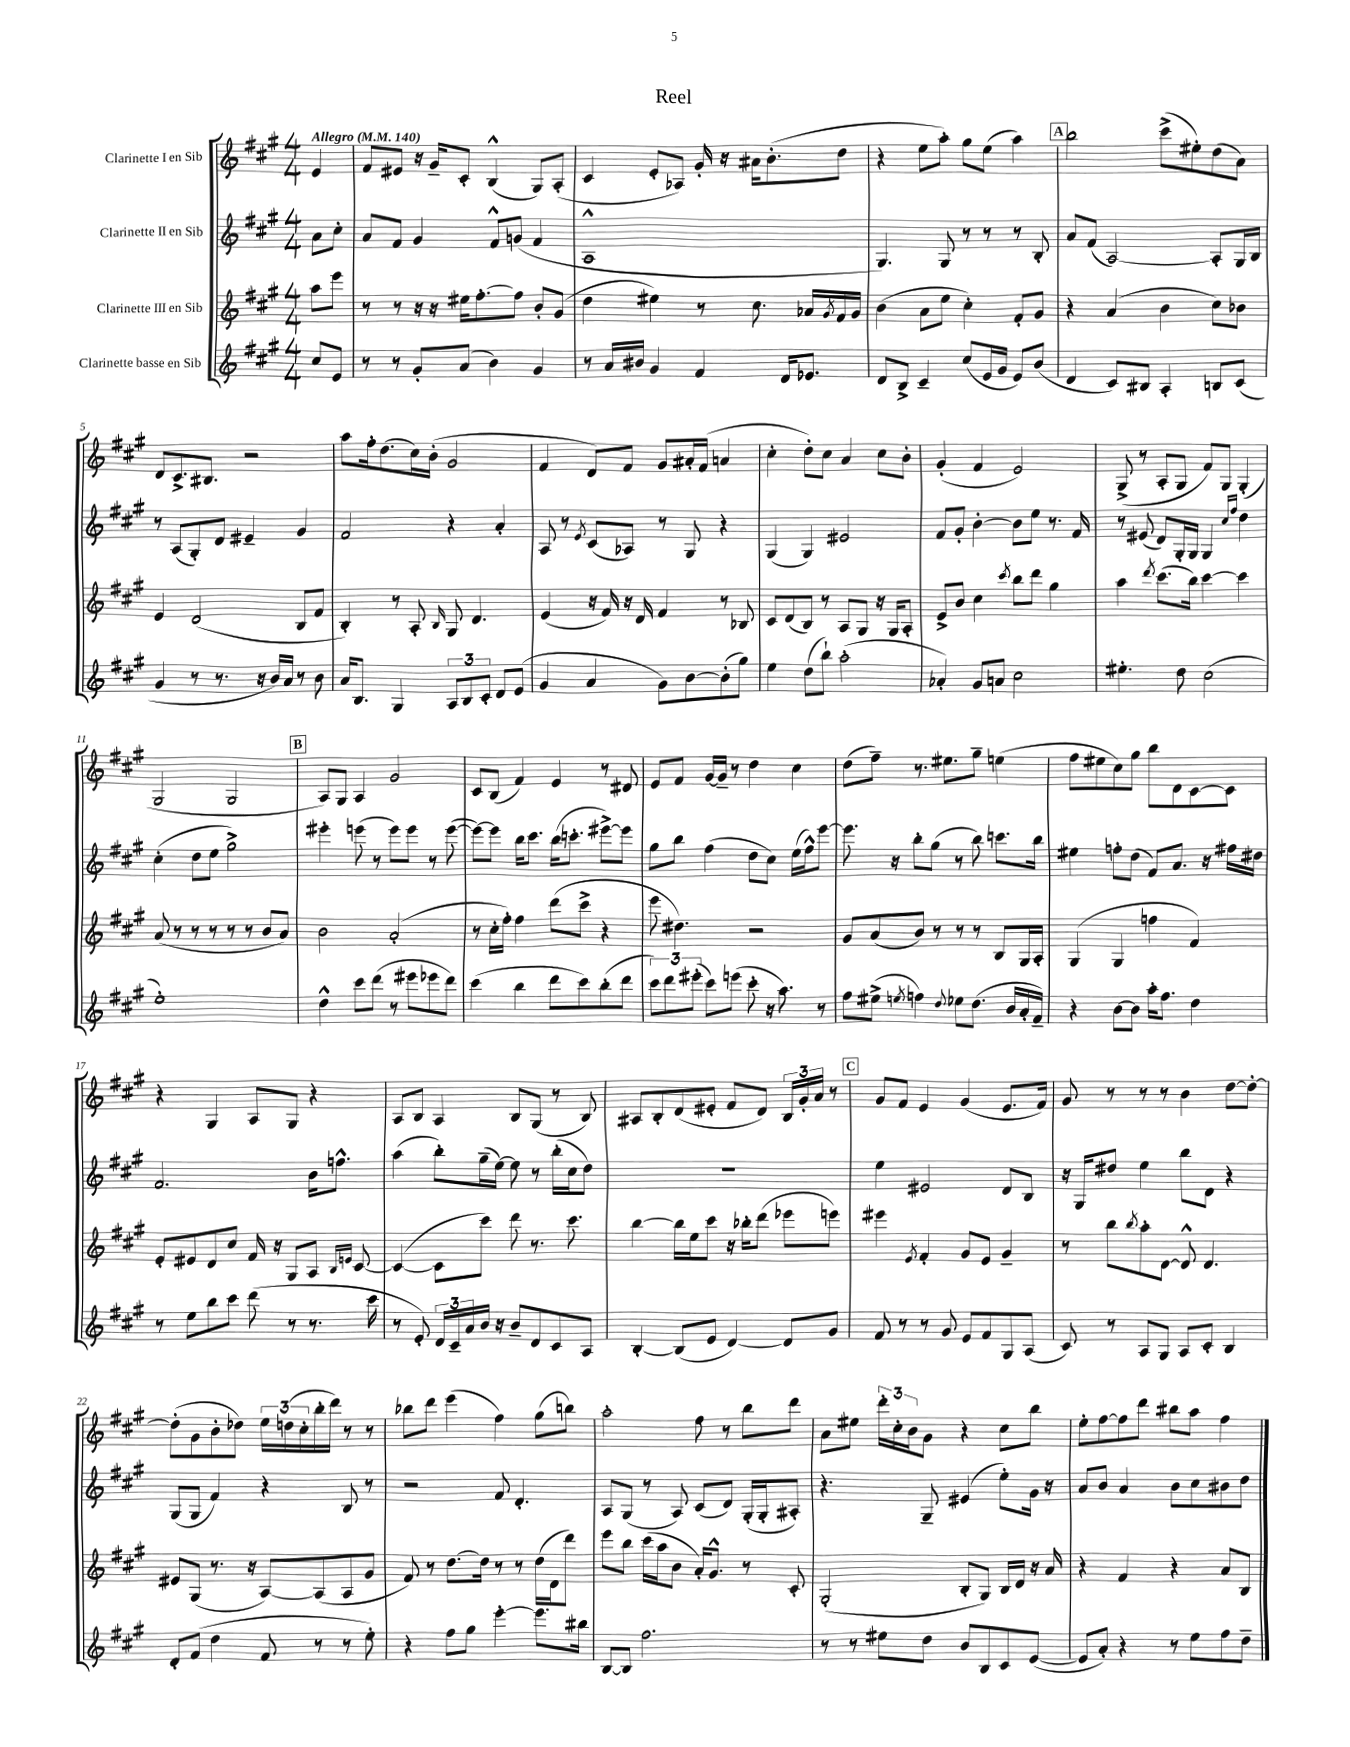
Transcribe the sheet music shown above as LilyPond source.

\header { title = "Reel" }
<<
\new StaffGroup <<
\new Staff = "s0" \with { instrumentName = "Clarinette I en Sib" } {
    \clef treble \key a \major \numericTimeSignature \time 4/4 \partial 4 \tempo "Allegro" 4 = 140
    e'4 |
    fis'8 eis'8 r16 gis'16-- cis'8-. b4-^( gis8) a8-.( |
    cis'4 e'8-. aes8) gis'16-. r16 ais'16 b'8.-.( d''8 |
    r4 e''8 a''8-.) gis''8 e''8( a''4) |
    \mark \markup { \box "A" } b''2 cis'''8->( eis''8-.) d''8( a'8) |
    d'8 cis'8.-> bis8. r2 |
    a''8 fis''16-. d''8.( cis''16) b'16-.( gis'2 |
    fis'4 d'8) fis'8 gis'8 ais'16-. fis'16( a'4 |
    cis''4-. d''8-.) cis''8 a'4 cis''8 b'8-. |
    gis'4-.( fis'4 e'2) |
    gis8->( r8 a8-. gis8 fis'8) gis8 gis4-.( |
    gis2 gis2 |
    \mark \markup { \box "B" } a8) gis8 a4 gis'2 |
    cis'8 b8( fis'4) e'4 r8 dis'8 |
    e'8 fis'8 gis'16~ gis'16-- r8 d''4 cis''4 |
    d''8( fis''8--) r8. eis''8. gis''8-- e''4( |
    fis''8 eis''8 cis''8) gis''8 b''8 d'8 cis'8~ cis'8 |
    r4 gis4 a8 gis8 r4 |
    a8 b8 a4 b8 gis8( r8 b8) |
    ais8 b8-. d'8( eis'8-. fis'8 d'8) \tuplet 3/2 { b16 gis'16-. a'16 } r8 |
    \mark \markup { \box "C" } gis'8 fis'8 e'4 gis'4( e'8. fis'16) |
    gis'8 r8 r8 r8 b'4 d''8~ d''8~-. |
    d''8-.( gis'8 b'8-. des''8) \tuplet 3/2 { e''16 d''16( cis''16-. } b''16-. d'''16) r8 r8 |
    bes''8 d'''8 e'''4( fis''4) gis''8( b''8) |
    a''2-. fis''8 r8 b''8 d'''8 |
    a'8 eis''8 \tuplet 3/2 { d'''16-. cis''16-. b'16 } gis'8 r4 cis''8 b''8 |
    e''8-. fis''8~ fis''8 d'''8 bis''8 a''8 fis''4 \bar "|." |
}
\new Staff = "s1" \with { instrumentName = "Clarinette II en Sib" } {
    \clef treble \key a \major \numericTimeSignature \time 4/4 \partial 4
    a'8 cis''8-. |
    a'8 fis'8 gis'4 fis'8-^ g'8( fis'4 |
    a1-^ |
    gis4.) gis8 r8 r8 r8 b8-. |
    \mark \markup { \box "A" } a'8 fis'8( a2~) a8-. gis16 b16 |
    r8 a8( gis8-.) d'8 eis'4-- gis'4 |
    fis'2 r4 a'4-. |
    a8 r8 \acciaccatura { e'8 } cis'8( aes8) r8 gis8 r4 |
    gis4( gis4) eis'2 |
    fis'8 gis'8-. b'4~-. b'8 e''8 r8. fis'16 |
    r8 eis'8( d'8) gis16-. gis16 gis4 \grace { cis''16 fis''16 } d''4 |
    cis''4-.( d''8 e''8 gis''2->) |
    \mark \markup { \box "B" } eis'''4-. e'''8( r8 e'''8) e'''8 r8 e'''8~( |
    e'''8~) e'''8 b''16 cis'''8. b''16( c'''8.-. eis'''8~->) eis'''8 |
    gis''8 b''8 fis''4( d''8 cis''8) e''16( fis''16-^) e'''8~ |
    e'''8. r16 b''8-. gis''8( r8 b''8) c'''8. b''16 |
    eis''4 f''8-. d''8( fis'8) a'8. r16 fis''16 dis''16 |
    fis'2. b'16 f''8.-^ |
    a''4( b''8-.) gis''16--( e''16~) e''8 r8 b''16-.( cis''16 d''8) |
    R1 |
    \mark \markup { \box "C" } e''4 eis'2 d'8 b8 |
    r16 gis16 dis''8 e''4 b''8 d'8 r4 |
    gis8( gis8 fis'4) r4 b8 r8 |
    r2 fis'8 d'4.-. |
    a8 gis8( r8 a8) cis'8( d'8) gis16-.( gis16-. ais8-.) |
    r4. gis8-- eis'4( e''8-.) gis'16 r16 |
    a'8 b'8 a'4 b'8 cis''8 bis'8 d''8 \bar "|." |
}
\new Staff = "s2" \with { instrumentName = "Clarinette III en Sib" } {
    \clef treble \key a \major \numericTimeSignature \time 4/4 \partial 4
    a''8 e'''8 |
    r8 r8 r16 r16 eis''16 fis''8.~-. fis''8 b'8-. gis'8( |
    d''4 eis''4) r8 cis''8. aes'16 \acciaccatura { gis'8 } fis'16 gis'16 |
    b'4( a'8 e''8 cis''4-.) fis'8-. gis'8 |
    \mark \markup { \box "A" } r4 a'4( b'4 cis''8) bes'8 |
    e'4 d'2( b8 fis'8 |
    b4-.) r8 a8-. \grace { b16 } gis8 d'4. |
    e'4( r16 fis'16) r16 d'16 fis'4 r8 bes8 |
    cis'8 d'8( b8) r8 a8 gis8 r16 gis16 a8-. |
    e'8-> b'8 cis''4 \acciaccatura { cis'''8 } b''8 d'''8 gis''4 |
    a''4 \acciaccatura { d'''8 } cis'''8.( b''16) cis'''4~ cis'''4 |
    a'8( r8 r8 r8 r8 r8 b'8 a'8) |
    \mark \markup { \box "B" } b'2 a'2-.( |
    r8 cis''16-. fis''16-.) fis''4 d'''8( cis'''8-> r4 |
    e'''8 dis''4.) r2 |
    gis'8 a'8( b'8) r8 r8 r8 b8 gis16 a16-. |
    gis4( gis4 f''4 fis'4) |
    e'8-. eis'8 d'8 cis''8 fis'16 r16 gis8 a8 \grace { b16 e'16 } cis'8~ |
    cis'4~( cis'8 cis'''8) d'''8 r8. cis'''8. |
    b''4~ b''16 e''16 cis'''8 r16 bes''16-. d'''8( ees'''8 e'''8) |
    \mark \markup { \box "C" } eis'''4 \acciaccatura { e'8 } fis'4-. gis'8 e'8 gis'4-- |
    r8 b''8 \acciaccatura { b''8 } a''8-. d'8~ d'8-^ d'4. |
    eis'8 gis8( r8. r16 a8~) a8( a8 gis'8 |
    fis'8) r8 d''8.~ d''16 r8 r8 d''16( d'16 d'''8) |
    e'''8 b''8 cis'''16( a''16 b'8 a'16-.) gis'8.-^ r8 cis'8-. |
    gis2-.( b8-. gis8) b16 d'16 r16 a'16 |
    r4 fis'4 r4 a'8 b8 \bar "|." |
}
\new Staff = "s3" \with { instrumentName = "Clarinette basse en Sib" } {
    \clef treble \key a \major \numericTimeSignature \time 4/4 \partial 4
    cis''8 e'8 |
    r8 r8 gis'8-. a'8( b'4) gis'4 |
    r8 a'16 bis'16 gis'4 fis'4 d'16 ees'8. |
    d'8 b8-> cis'4-- cis''8( e'16 gis'16 e'8) b'8( |
    \mark \markup { \box "A" } d'4 cis'8) bis8 a4-. b8 cis'8( |
    gis'4 r8 r8. r16 b'16) a'16 r8 b'8 |
    a'16 b8. gis4 \tuplet 3/2 { a8 b8 cis'8-. } d'8 e'8( |
    gis'4 a'4 gis'8) b'8~ b'8-.( gis''8) |
    e''4 d''8( b''8-!) a''2-.( |
    aes'4-.) gis'8 a'8 cis''2 |
    eis''4.-. d''8 cis''2( |
    e''1-.) |
    \mark \markup { \box "B" } d''4-^ cis'''8 d'''8( r8 eis'''8 ees'''8 d'''8) |
    cis'''4( b''4 d'''8 cis'''8) b''8-.( d'''8 |
    \tuplet 3/2 { cis'''8) d'''8 eis'''8-.( } cis'''8) e'''8( cis'''8-. r16 a''8.) r8 |
    fis''8 eis''8->( \acciaccatura { e''8 } f''4) \appoggiatura { d''8 } ees''8 d''8.( b'16 a'16-. fis'16--) |
    r4 b'8~ b'8 a''16-. fis''8. d''4 |
    r8 e''8 b''8 cis'''8 d'''8( r8 r8. cis'''16 |
    r8 e'8-.) \tuplet 3/2 { d'16 cis'16-- a'16 } b'16 r16 b'8-- d'8 cis'8 a8 |
    b4~-. b8( e'8 d'4~) d'8 gis'8 |
    \mark \markup { \box "C" } fis'8 r8 r8 gis'8 e'8 fis'8 gis8 a8( |
    cis'8) r8 a8 gis8 a8 cis'8-. b4 |
    d'8-. fis'8( d''4 fis'8 r8 r8 e''8-.) |
    r4 fis''8 gis''8 e'''4~-. e'''8. bis''16 |
    b8~ b8 fis''2. |
    r8 r8 eis''8 d''8 b'8 b8 cis'8 e'8~( |
    e'8 a'8-.) r4 r8 e''8 fis''8 d''8-- \bar "|." |
}
>>
>>
